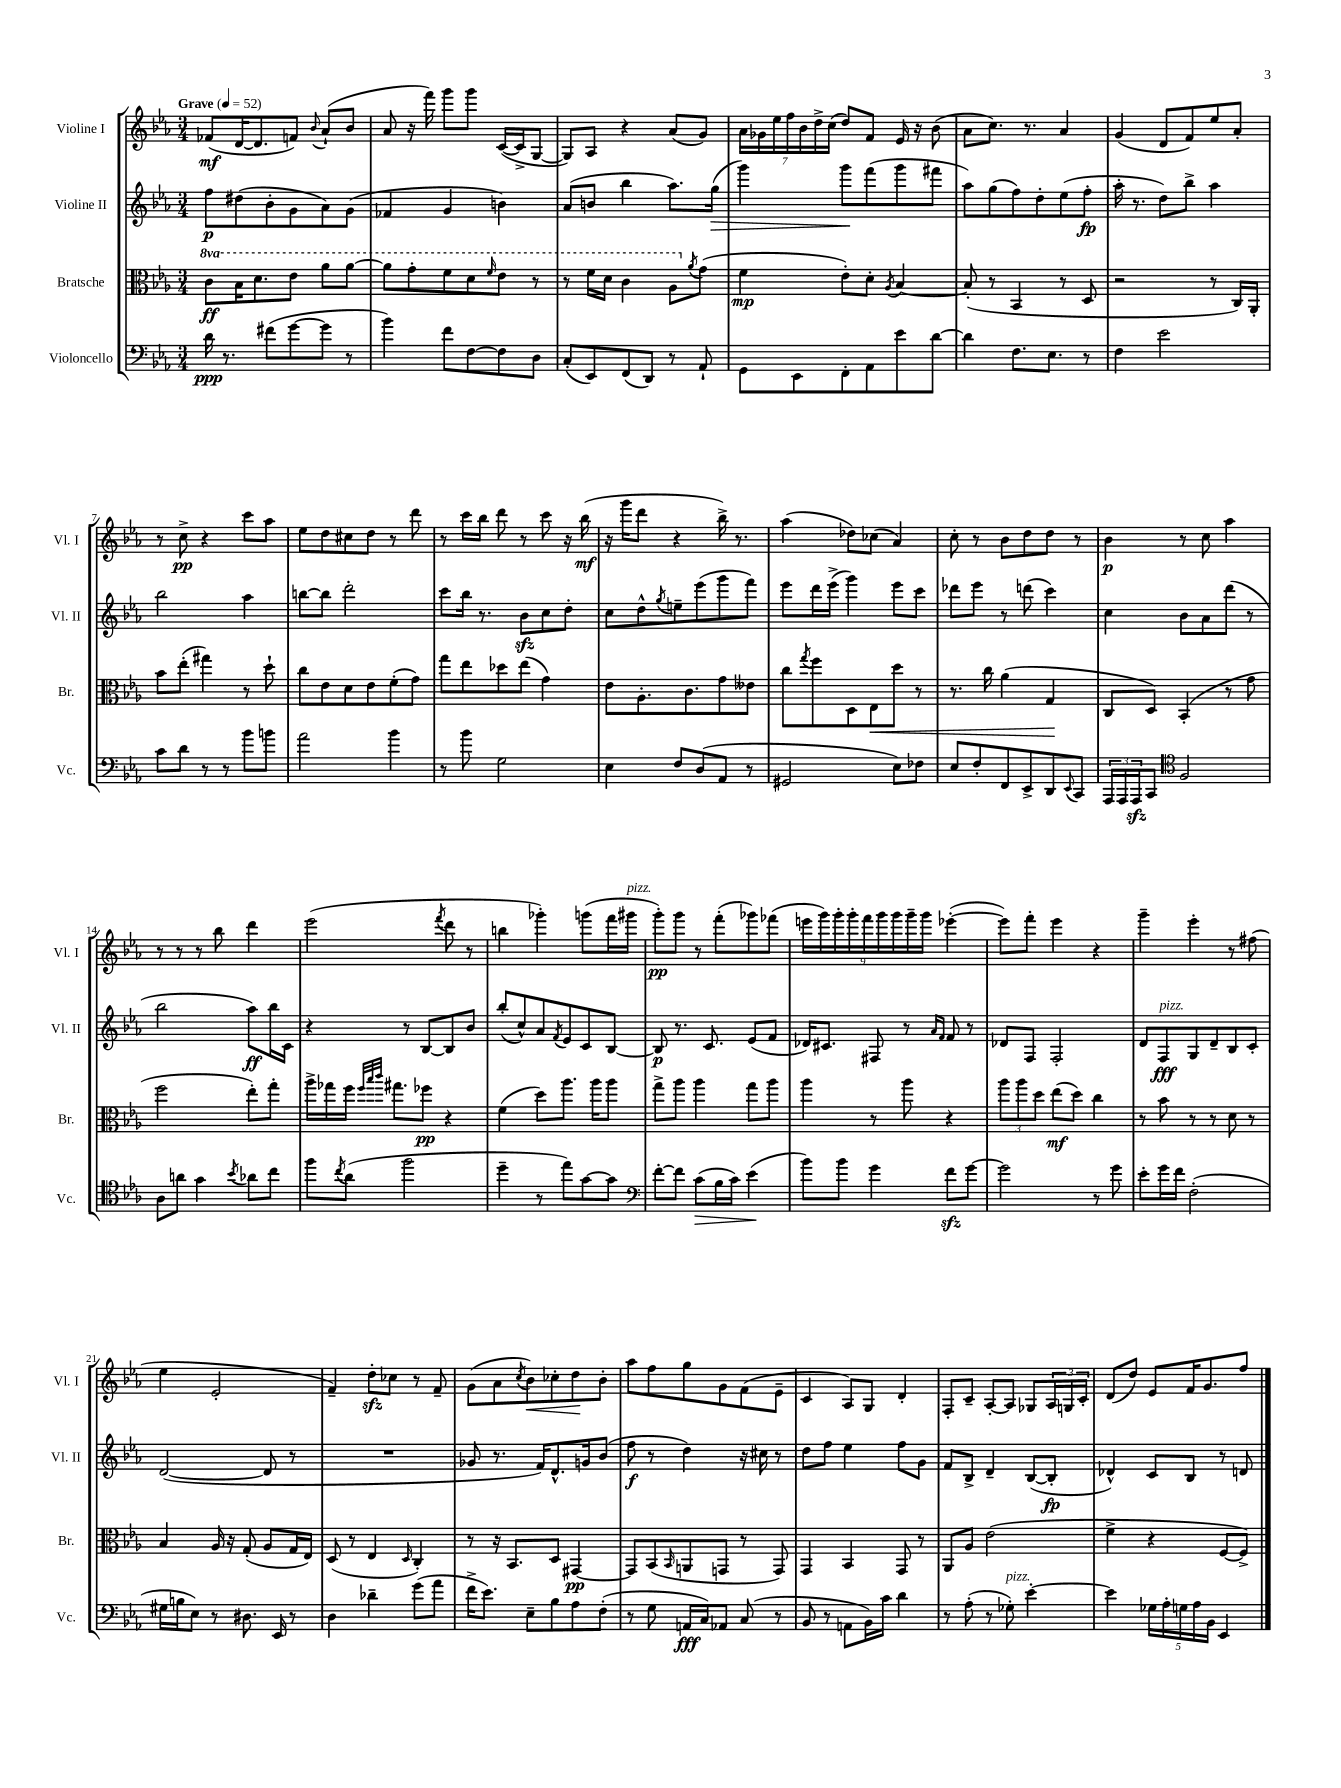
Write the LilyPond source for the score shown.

<<
\new StaffGroup <<
\new Staff = "s0" \with { instrumentName = "Violine I" shortInstrumentName = "Vl. I" } {
    \clef treble \key ees \major \numericTimeSignature \time 3/4 \tempo "Grave" 4 = 52
    fes'8\mf( d'16~ d'8. f'8) \appoggiatura { bes'8 } aes'8-!( bes'8 |
    aes'8 r16 f'''16) g'''8 g'''8 c'16~( c'16-> g8~ |
    g8) aes8 r4 aes'8( g'8) |
    \tuplet 7/4 { aes'16 ges'16 ees''16 f''16 bes'16 d''16-> c''16( } d''8) f'8 ees'16 r16 bes'8( |
    aes'8 c''8.) r8. aes'4 |
    g'4( d'8 f'8) ees''8 aes'8-. |
    r8 c''8->\pp r4 c'''8 aes''8 |
    ees''8 d''8 cis''8 d''8 r8 d'''8 |
    r8 c'''16 bes''16 d'''8 r8 c'''8 r16 bes''16\mf( |
    r16 g'''16 d'''8 r4 bes''16->) r8. |
    aes''4( des''8) ces''8( aes'4) |
    c''8-. r8 bes'8 d''8 d''8 r8 |
    bes'4\p r8 c''8 aes''4 |
    r8 r8 r8 bes''8 d'''4 |
    ees'''2( \acciaccatura { f'''8 } d'''8 r8 |
    b''4 ges'''4-.) g'''8( f'''16 gis'''16^\markup { \italic "pizz." } |
    g'''8-.\pp) g'''8 r8 f'''8-.( ges'''8) fes'''8( |
    \tuplet 9/8 { e'''16 g'''16) g'''16-. g'''16-. f'''16 g'''16 g'''16 g'''16-- g'''16 } ees'''4~-.( |
    ees'''8) f'''8-. ees'''4 r4 |
    g'''4-- ees'''4-. r8 fis''8( |
    ees''4 ees'2-. |
    f'4--) d''8-.\sfz ces''8 r8 f'8-- |
    g'8( aes'8 \acciaccatura { c''8 } bes'8\<) ces''8-. d''8\! bes'8-. |
    aes''8 f''8 g''8 g'8 f'8( ees'8-- |
    c'4 aes8) g8 d'4-. |
    f8-. c'8-- aes8~-. aes8 ges8 \tuplet 3/2 { aes16 g16 c'16-. } |
    d'8( d''8) ees'8 f'16 g'8. f''8 \bar "|." |
}
\new Staff = "s1" \with { instrumentName = "Violine II" shortInstrumentName = "Vl. II" } {
    \clef treble \key ees \major \numericTimeSignature \time 3/4
    f''8\p dis''8( bes'8-. g'8 aes'8) g'8( |
    fes'4 g'4 b'4) |
    aes'8( b'8 bes''4 aes''8.) g''16\>( |
    g'''4) g'''8\! f'''8( g'''8 fis'''8 |
    aes''8) g''8( f''8) d''8-. ees''8( f''8-.\fp |
    aes''16-. r8. d''8) bes''8-> aes''4 |
    bes''2 aes''4 |
    b''8~ b''8 d'''2-. |
    c'''8 bes''16 r8. bes'8\sfz c''8 d''8-. |
    c''8 d''8-^ \acciaccatura { g''8 } e''8-- ees'''8( g'''8 f'''8) |
    ees'''8 d'''16 ees'''16->( g'''4) ees'''8 c'''8 |
    des'''8 ees'''8 r8 d'''8( c'''4) |
    c''4 bes'8 aes'8 d'''8( r8 |
    bes''2 aes''8\ff) bes''16 c'16 |
    r4 r8 bes8~ bes8 bes'8 |
    bes''8-.( c''8-^) aes'8 \acciaccatura { f'8 } ees'8 c'8 bes8~ |
    bes8\p r8. c'8. ees'8( f'8 |
    des'16) cis'8. fis8 r8 \grace { aes'16 f'16 } f'8 r8 |
    des'8 f8 f2-. |
    d'8 f8\fff^\markup { \italic "pizz." } g8 d'8-- bes8 c'8-. |
    d'2~( d'8 r8 |
    R2. |
    ges'8 r8. f'16) d'8.-^ g'16 bes'8( |
    f''8\f r8 d''4) r16 cis''16 r8 |
    d''8 f''8 ees''4 f''8 g'8 |
    f'8 bes8-> d'4-- bes8~( bes8-.\fp |
    des'4-^) c'8 bes8 r8 d'8 \bar "|." |
}
\new Staff = "s2" \with { instrumentName = "Bratsche" shortInstrumentName = "Br." } {
    \clef alto \key ees \major \numericTimeSignature \time 3/4 \set Staff.ottavationMarkups = #ottavation-simple-ordinals
    \ottava #1 c''8\ff bes'16 d''8. ees''8 aes''8 aes''8~ |
    aes''8 g''8-. f''8 d''8 \grace { f''16 } ees''8 r8 |
    r8 f''16 d''16 c''4 aes'8 \ottava #0 \acciaccatura { aes'8 } g'8( |
    f'4\mp ees'8-.) d'8-. \acciaccatura { aes8 } bes4~ |
    bes8-.( r8 bes,4 r8 d8 |
    r2 r8 c16) aes,16-. |
    bes'8 ees''8-.( gis''4) r8 d''8-! |
    c''8 ees'8 d'8 ees'8 f'8-.( g'8) |
    g''8 ees''8 des''8 ees''8( g'4) |
    ees'8 aes8.-. c'8. g'8 eeses'8 |
    c''8 \acciaccatura { g''8 } f''8 d8 ees8\< d''8 r8 |
    r8. c''16 aes'4( g4\! |
    c8 d8) bes,4-.( r8 g'8 |
    f''2 ees''8-.) g''8-. |
    aes''16-> ges''16 f''16 \grace { f''32 bes''32 c'''32 } gis''8. fes''8\pp r4 |
    f'4( d''8) aes''8. aes''16 aes''8 |
    g''8-> aes''8 aes''4 g''8 aes''8 |
    aes''4 r8 aes''8 r4 |
    \tuplet 3/2 { aes''8 aes''8 d''8 } ees''8\mf( d''8) c''4 |
    r8 bes'8 r8 r8 d'8 r8 |
    bes4 aes16 r16 g8-.( aes8 g16 ees16) |
    d8( r8 ees4 \grace { d16 } c4-.) |
    r8 r16 bes,8. d8 gis,4~\pp |
    gis,8 bes,8( \grace { bes,16 } a,8 g,8 r8 g,8) |
    g,4 bes,4 g,8 r8 |
    aes,8 aes8 ees'2( |
    f'4-> r4 f8~ f8->) \bar "|." |
}
\new Staff = "s3" \with { instrumentName = "Violoncello" shortInstrumentName = "Vc." } {
    \clef bass \key ees \major \numericTimeSignature \time 3/4
    d'16\ppp r8. fis'8( g'8~ g'8 r8 |
    bes'4) f'8 f8~ f8 d8 |
    c8-.( ees,8) f,8( d,8) r8 aes,8-! |
    g,8 ees,8 f,8-. aes,8 ees'8 d'8~ |
    d'4 f8. ees8. r8 |
    f4 ees'2 |
    c'8 d'8 r8 r8 bes'8 b'8 |
    aes'2 bes'4 |
    r8 bes'8 g2 |
    ees4 f8 d8( aes,8 r8 |
    gis,2 ees8) fes8 |
    ees8 f8-. f,8 ees,8-> d,8 \appoggiatura { ees,8 } c,8 |
    \tuplet 3/2 { aes,,16 aes,,16 aes,,16\sfz } c,8 \clef tenor f2 |
    aes8 a'8 g'4 \acciaccatura { bes'8 } aes'8 c''8 |
    f''8 \acciaccatura { c''8 } aes'8( f''2 |
    d''4-- r8 ees''8) g'8~ g'8 |
    \clef bass f'8~-. f'8 c'8\>( bes16 c'16) ees'4\!( |
    bes'8) bes'8 g'4 f'8\sfz g'8~ |
    g'2 r8 g'8 |
    ees'8-. g'16 f'16 f2-.( |
    gis16 b16 ees8) r8 dis8. ees,16 r8 |
    d4 des'4-- g'8( aes'8 |
    f'16-> ees'8.) ees8-- bes8 aes8 f8-.( |
    r8 g8 a,16\fff c16) aes,8 c8( r8 |
    bes,8 r8 a,8 bes,16) c'16 d'4 |
    r8 aes8-.( r8 ges8-.^\markup { \italic "pizz." }) ees'4~-. |
    ees'4 \tuplet 5/4 { ges16 aes16-. g16 aes16 bes,16 } ees,4 \bar "|." |
}
>>
>>
